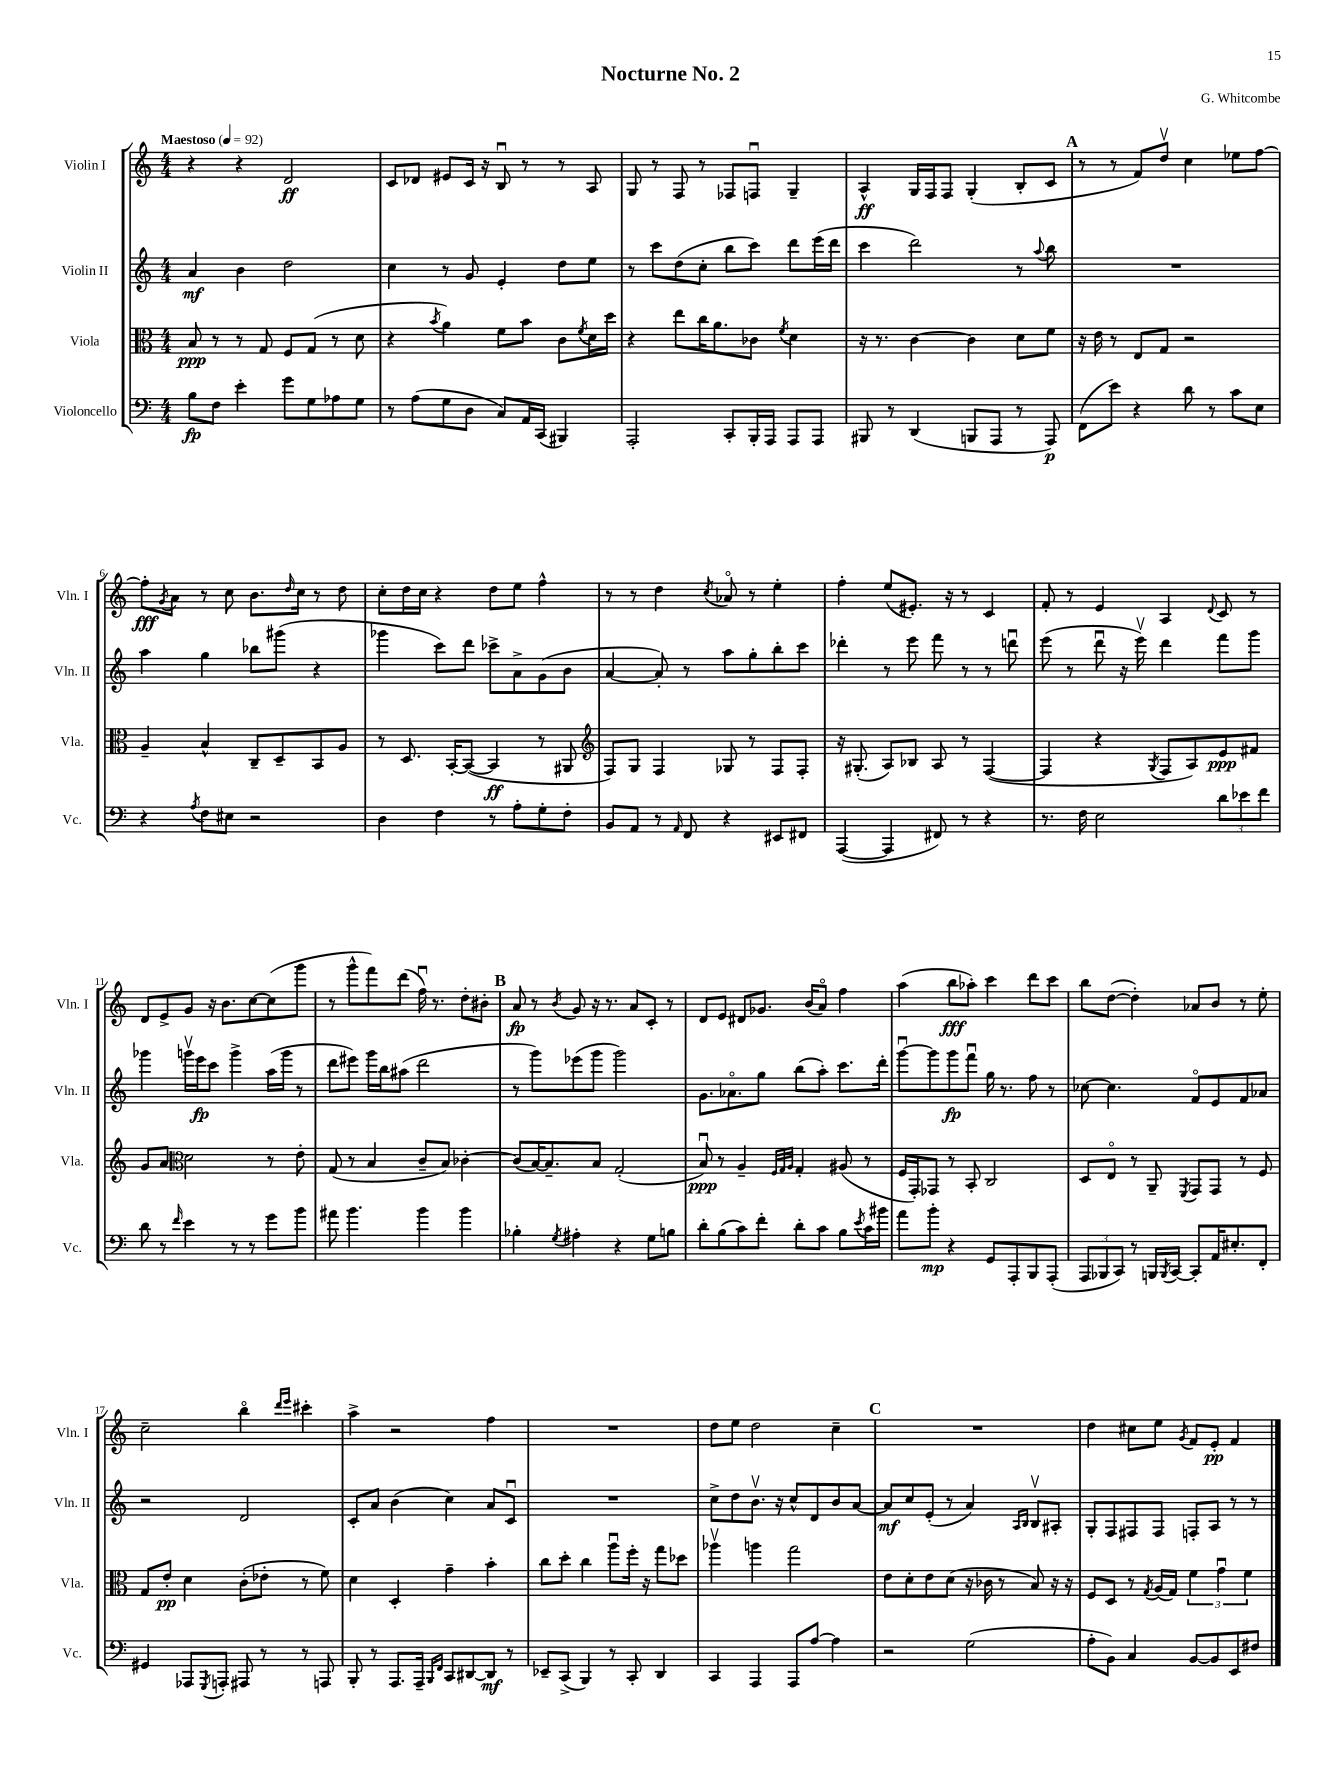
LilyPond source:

\header { title = "Nocturne No. 2" composer = "G. Whitcombe" }
<<
\new StaffGroup <<
\new Staff = "s0" \with { instrumentName = "Violin I" shortInstrumentName = "Vln. I" } {
    \clef treble \key c \major \numericTimeSignature \time 4/4 \tempo "Maestoso" 4 = 92
    r4 r4 d'2\ff |
    c'8 des'8 eis'8 c'16 r16 b8\downbow r8 r8 a8 |
    g8 r8 f8 r8 fes8 f8\downbow g4-- |
    a4-^\ff g16 f16 f8 g4-.( b8-. c'8 |
    \mark \markup { \bold "A" } r8 r8 f'8) d''8\upbow c''4 ees''8 f''8~ |
    f''8-.\fff \acciaccatura { g'8 } a'8 r8 c''8 b'8. \grace { d''16 } c''16 r8 d''8 |
    c''8-. d''16 c''16 r4 d''8 e''8 f''4-^ |
    r8 r8 d''4 \acciaccatura { c''8 } aes'8\flageolet r8 e''4-. |
    f''4-. e''8( eis'8.-.) r16 r8 c'4 |
    f'8-. r8 e'4 a4 \appoggiatura { d'8 } c'8 r8 |
    d'8 e'8-> g'8 r16 b'8. c''8~ c''8( g'''8 |
    r8 g'''8-^ f'''8) d'''8( f''16\downbow) r8. d''8-. bis'8-. |
    \mark \markup { \bold "B" } a'8\fp r8 \acciaccatura { b'8 } g'8 r16 r8. a'8 c'8-. r8 |
    d'8 e'8 dis'8 ges'8. b'16( a'8\flageolet) f''4 |
    a''4( b''8\fff aes''8-.) c'''4 d'''8 c'''8 |
    b''8 d''8~( d''4-.) aes'8 b'8 r8 e''8-. |
    c''2-- b''4\flageolet \grace { d'''16 e'''16 } cis'''4-. |
    a''4-> r2 f''4 |
    R1 |
    d''8 e''8 d''2 c''4-- |
    \mark \markup { \bold "C" } R1 |
    d''4 cis''8 e''8 \acciaccatura { g'8 } f'8 e'8-.\pp f'4 \bar "|." |
}
\new Staff = "s1" \with { instrumentName = "Violin II" shortInstrumentName = "Vln. II" } {
    \clef treble \key c \major \numericTimeSignature \time 4/4
    a'4\mf b'4 d''2 |
    c''4 r8 g'8 e'4-. d''8 e''8 |
    r8 c'''8 d''8( c''8-. b''8 c'''8) d'''8 e'''16( d'''16 |
    c'''4 d'''2) r8 \appoggiatura { a''8 } b''8 |
    \mark \markup { \bold "A" } R1 |
    a''4 g''4 bes''8 gis'''8( r4 |
    ges'''4 c'''8) d'''8 ces'''8-> a'8-> g'8( b'8 |
    a'4~ a'8-.) r8 a''8 g''8-. b''8-. c'''8 |
    des'''4-. r8 e'''8 f'''8 r8 r8 d'''8\downbow |
    e'''8( r8 d'''8\downbow r16 e'''16\upbow) d'''4 f'''8 g'''8 |
    ges'''4 g'''16\upbow e'''16\fp c'''8 g'''4-> a''16( g'''16 r8 |
    d'''8 eis'''8) g'''16 b''16 ais''8( d'''2 |
    \mark \markup { \bold "B" } r8 g'''8) ees'''8( g'''8 g'''2) |
    g'8. aes'8.\flageolet g''8 b''8( a''8-.) c'''8. d'''16-. |
    g'''8~\downbow g'''8 g'''8\fp f'''8\downbow g''16 r8. f''8 r8 |
    ces''8~ ces''4. f'8\flageolet e'8 f'8 aes'8 |
    r2 d'2 |
    c'8-. a'8 b'4( c''4) a'8 c'8\downbow |
    R1 |
    c''8-> d''8 b'8.\upbow r16 c''8-^ d'8 b'8 a'8~ |
    \mark \markup { \bold "C" } a'8\mf c''8 e'8-.( r8 a'4) \grace { a16 b16 } b8\upbow ais8-. |
    g8-. f8 fis8 fis8 f8-. a8 r8 r8 \bar "|." |
}
\new Staff = "s2" \with { instrumentName = "Viola" shortInstrumentName = "Vla." } {
    \clef alto \key c \major \numericTimeSignature \time 4/4
    b8\ppp r8 r8 g8 f8 g8( r8 d'8 |
    r4 \acciaccatura { b'8 } a'4) f'8 b'8 c'8 \acciaccatura { f'8 } d'16 d''16 |
    r4 e''8 c''16 a'8. ces'8 \acciaccatura { f'8 } d'4 |
    r16 r8. c'4~ c'4 d'8 f'8 |
    \mark \markup { \bold "A" } r16 e'16 r8 e8 g8 r2 |
    a4-- b4-^ c8-- d8-- b,8 a8 |
    r8 d8. b,16~-. b,8~( b,4\ff r8 ais,8 |
    \clef treble f8) g8 f4 ges8 r8 f8 f8-. |
    r16 gis8.-.( a8) bes8 a8 r8 f4~( |
    f4 r4 \acciaccatura { g8 } f8 a8) e'8\ppp fis'8 |
    g'8 a'8 \clef alto d'2 r8 e'8-. |
    g8( r8 b4 c'8-- b8) ces'4~-. |
    \mark \markup { \bold "B" } ces'8( b16~) b8.-- b8 g2-.( |
    b8\downbow\ppp) r8 a4-- \grace { f32 g32 a32 } g4-. ais8( r8 |
    f16 g,16-.) ges,8 r8 b,8-. c2 |
    d8 e8\flageolet r8 a,8-- \acciaccatura { f,8 } g,8 g,8 r8 f8 |
    g8 e'8-.\pp d'4 c'8-.( ees'8-. r8 f'8) |
    d'4 d4-. g'4-- b'4-. |
    c''8 d''8-. c''4 a''8\downbow f''16-. r16 g''8 des''8 |
    aes''4\upbow a''4 g''2 |
    \mark \markup { \bold "C" } e'8 d'8-. e'8 d'8( r16 ces'16 r8 b8) r16 r16 |
    f8 d8 r8 \acciaccatura { g8 } a16( g16) \tuplet 3/2 { f'4 g'4\downbow f'4 } \bar "|." |
}
\new Staff = "s3" \with { instrumentName = "Violoncello" shortInstrumentName = "Vc." } {
    \clef bass \key c \major \numericTimeSignature \time 4/4
    b8\fp f8 e'4-. g'8 g8 aes8 g8 |
    r8 a8( g8 d8 c8) a,16 c,16( bis,,4) |
    a,,2-. c,8-. b,,16-. a,,16 a,,8 a,,8 |
    bis,,8 r8 d,4( b,,8 a,,8 r8 a,,8\p) |
    \mark \markup { \bold "A" } f,8( e'8) r4 d'8 r8 c'8 e8 |
    r4 \acciaccatura { a8 } f8 eis8 r2 |
    d4 f4 r8 a8-. g8-. f8-. |
    b,8 a,8 r8 \grace { a,16 } f,8 r4 eis,8 fis,8 |
    a,,4~( a,,4 fis,8) r8 r4 |
    r8. f16 e2 \tuplet 3/2 { d'8 ees'8 f'8 } |
    d'8 r8 \grace { f'16 } e'4 r8 r8 g'8 b'8 |
    ais'8 b'4. b'4 b'4 |
    \mark \markup { \bold "B" } bes4-. \acciaccatura { g8 } ais4-. r4 g8 b8 |
    d'8-. b8( c'8) f'8-. d'8-. c'8 b8 \acciaccatura { e'8 } c'16 bis'16 |
    a'8 b'8-.\mp r4 g,8 a,,8-. b,,8 a,,8-.( |
    \tuplet 3/2 { a,,8 bes,,8 c,8) } r8 b,,16 \acciaccatura { b,,8 } c,16~ c,8-. a,16 eis8.-. f,8-. |
    gis,4 aes,,8 \acciaccatura { g,,8 } a,,8-. ais,,8 r8 r8 a,,8 |
    b,,8-. r8 a,,8. a,,16-- \grace { b,,16 f,16 } c,8 dis,8~ dis,8\mf r8 |
    ees,8-- c,8->( b,,4) r8 c,8-. d,4 |
    c,4 a,,4 a,,8 a8~ a4 |
    \mark \markup { \bold "C" } r2 g2( |
    a8-. b,8) c4 b,8~ b,8 e,8 fis8 \bar "|." |
}
>>
>>
